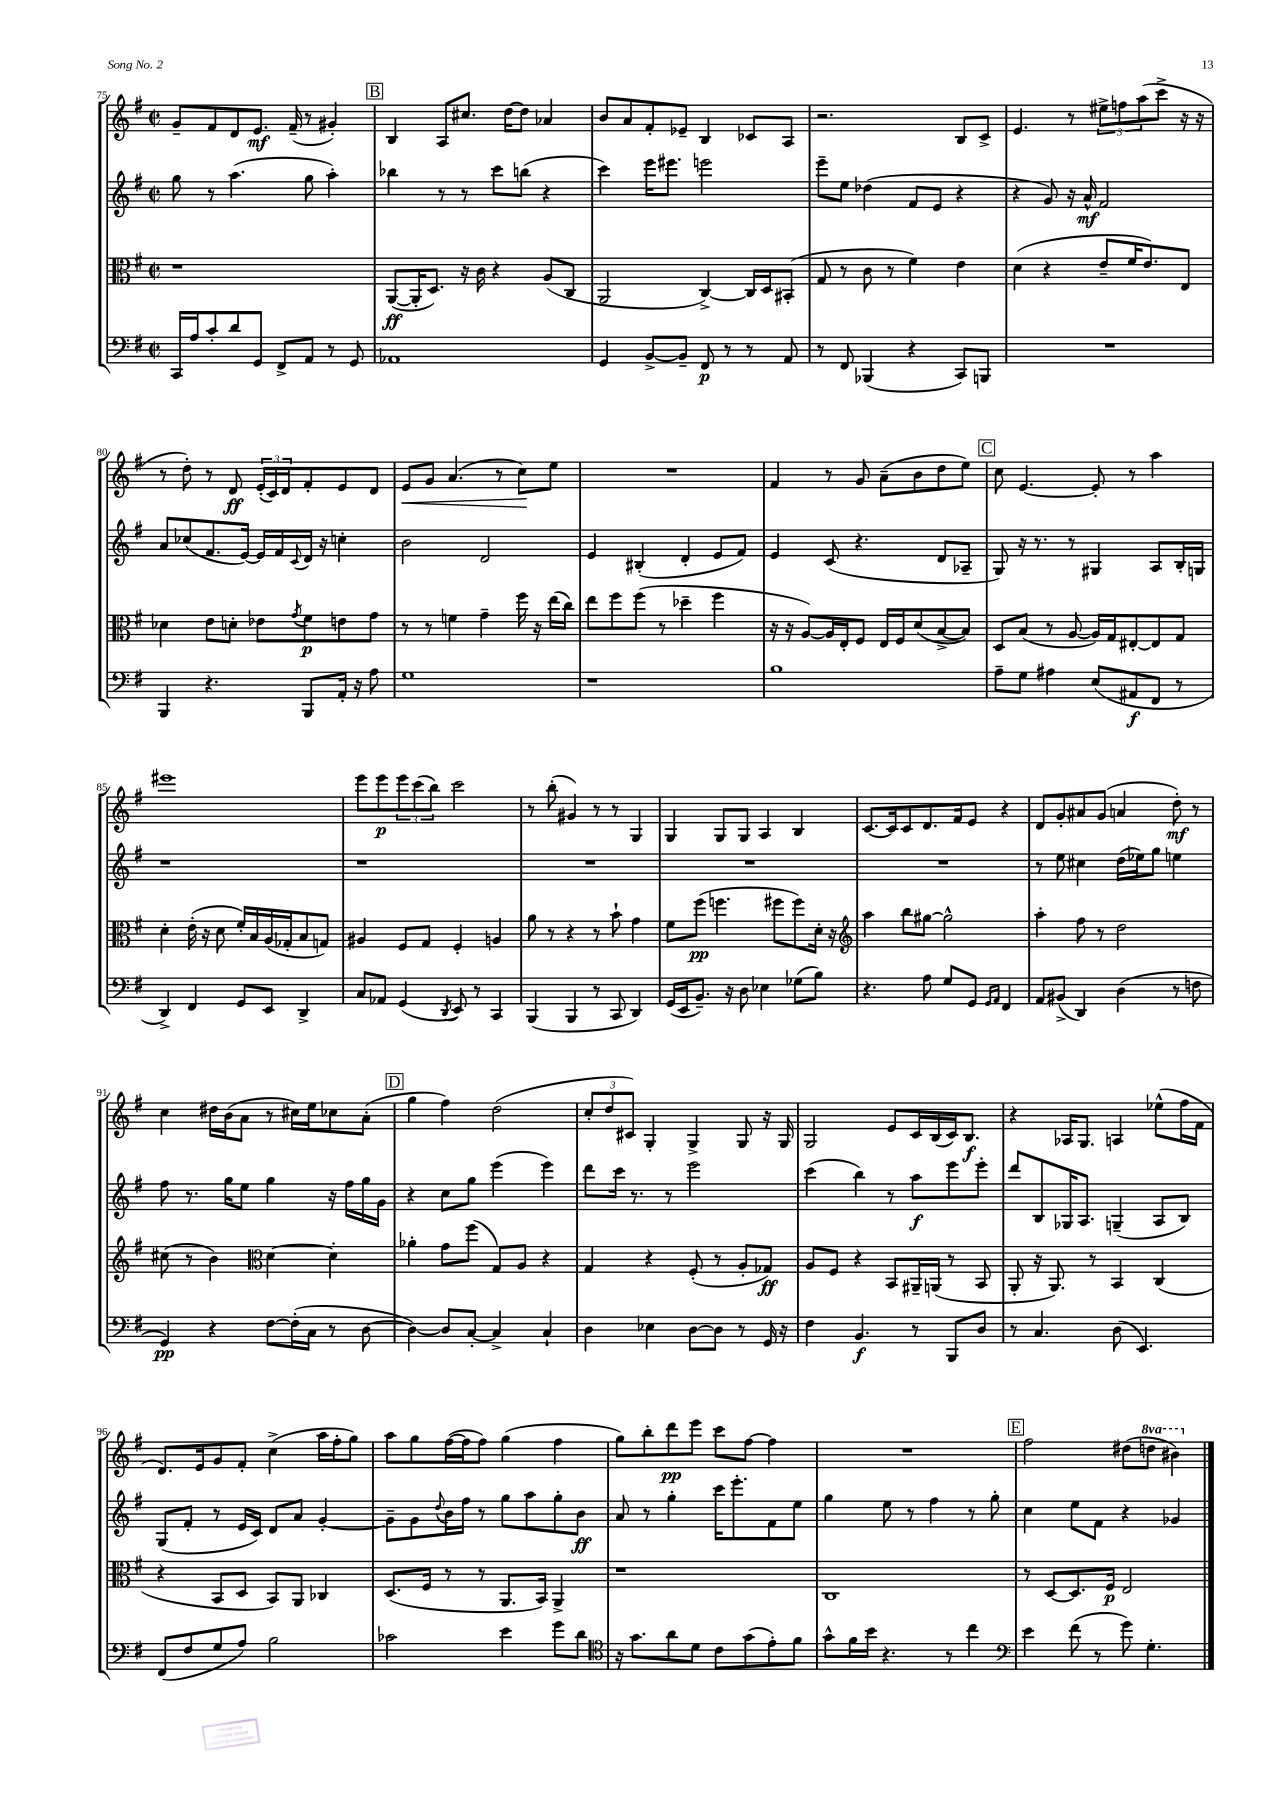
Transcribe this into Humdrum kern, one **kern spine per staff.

**kern	**kern	**kern	**kern
*staff4	*staff3	*staff2	*staff1
*clefF4	*clefC3	*clefG2	*clefG2
*k[f#]	*k[f#]	*k[f#]	*k[f#]
*M2/2	*M2/2	*M2/2	*M2/2
*met(c|)	*met(c|)	*met(c|)	*met(c|)
16CC	1r	8gg	8g~
16A	.	.	.
8c'	.	8r	8f#
8d	.	(4.aa	8d
8GG	.	.	8.e
8FF#^	.	.	.
.	.	.	(16f#~
8AA	.	8gg	8r
8r	.	4aa')	4g#')
8GG	.	.	.
=	=	=	=
1AA-	([8AA	4bb-	4B
.	16AA']	.	.
.	8.D)	.	.
.	.	8r	8A
.	16r	8r	8.cc#
.	16c	.	.
.	4r	8ccc	.
.	.	.	[16dd
.	.	(8bb	8dd]
.	(8A	4r	4a-
.	8C	.	.
=	=	=	=
4GG	2AA	4ccc)	8b
.	.	.	8a
[8BB^	.	16eee	8f#'
.	.	8.eee#	.
8BB~]	.	.	8e-~
8FF#	[4C^)	2eee	4B
8r	.	.	.
8r	16C]	.	8c-
.	16D	.	.
8AA	(8BB#'	.	8A
=	=	=	=
8r	8G	8eee~	2.r
8FF#	8r	8ee	.
(4BBB-	8c	(4dd-	.
.	8r	.	.
4r	4f#)	8f#	.
.	.	8e	.
8CC)	4e	4r	8B
8BBB	.	.	8c^
=	=	=	=
1r	(4d	4r	4.e
.	4r	8g)	.
.	.	16r	8r
.	.	16a^^	.
.	8e~	2f#	12ee#^
.	.	.	12ff
.	16f#	.	.
.	.	.	(12aa
.	8.e)	.	.
.	.	.	8ccc^
.	8E	.	16r
.	.	.	16r
=	=	=	=
4BBB	4d-	8a	8r
.	.	(8cc-	8dd')
4.r	8e	8.f#	8r
.	8d'	.	8d
.	.	[16e)	.
.	8e-	16e]	(24e'
.	.	.	24c)
.	.	16f#	.
.	.	.	24d
.	8qg	8qqc	.
8BBB	8f#	16d	8f#'
.	.	16r	.
16AA'	8e	4cc'	8e
16r	.	.	.
8A	8g	.	8d
=	=	=	=
1G	8r	2b	8e
.	8r	.	8g
.	4f	.	(4.a
.	4g~	2d	.
.	.	.	8r
.	16ff#	.	8cc)
.	16r	.	.
.	(16ee	.	8ee
.	16cc)	.	.
=	=	=	=
1r	8ee	4e	1r
.	8ff#	.	.
.	(8ff#	(4B#'	.
.	8r	.	.
.	4dd-~	4d'	.
.	4ff#	8e	.
.	.	8f#)	.
=	=	=	=
1B	16r	4e	4f#
.	16r	.	.
.	[8A)	.	.
.	16A]	(8c	8r
.	16E'	.	.
.	8F#	4.r	8g
.	16E	.	(8a~
.	16F#	.	.
.	(8d	.	8b
.	[8B^	8d	8dd
.	8B])	8A-~	8ee)
=	=	=	=
8A~	8D	8G)	8cc
8G	(8B	16r	[4.e
.	.	8.r	.
4A#	8r	.	.
.	[8A	8r	.
(8E	16A])	4G#	8e']
.	16G	.	.
8AA#	[8E#'	.	8r
8FF#	8E#]	8A	4aa
8r	8G	16B'	.
.	.	16G	.
=	=	=	=
4DD^)	4d'	1r	1eee#
4FF#	(16e'	.	.
.	16r	.	.
.	8d	.	.
8GG	16f#')	.	.
.	16B	.	.
8EE	(16A	.	.
.	16G-'	.	.
4DD^	8B	.	.
.	8G)	.	.
=	=	=	=
8C	4A#	1r	8eee
8AA-	.	.	8eee
(4GG	8F#	.	12eee
.	.	.	(12ccc
.	8G	.	.
.	.	.	12bb)
8qDD	.	.	.
8EE)	4F#'	.	2ccc
8r	.	.	.
4CC	4A	.	.
=	=	=	=
(4BBB	8a	1r	8r
.	8r	.	(8bb'
4BBB	4r	.	4g#)
8r	8r	.	8r
8CC	8b`	.	8r
4DD)	4g	.	4G
=	=	=	=
(16GG	8f#	1r	4G
16EE	.	.	.
8.BB~)	(8ff#	.	.
.	4.ff	.	8G
16r	.	.	.
8D	.	.	8G
4E-	.	.	4A
.	8ff#	.	.
(8G-	8ff#)	.	4B
8B)	16d'	.	.
.	16r	.	.
=	=	=	=
*	*clefG2	*	*
4.r	4aa	1r	[8.c
.	.	.	16c]
.	8bb	.	8c
8A	[8gg#	.	8.d
8G	2gg#^^]	.	.
.	.	.	16f#
8GG	.	.	8e
16qqGG	.	.	.
16qqAA	.	.	.
4FF#	.	.	4r
=	=	=	=
8AA	4aa'	8r	8d
(8BB#^	.	8ee	8g'
4DD)	8ff#	4cc#	8a#
.	8r	.	(8g
(4D	2dd	(16dd	4a
.	.	16ee-)	.
.	.	8gg	.
8r	.	4ee	8dd')
8F	.	.	8r
=	=	=	=
4GG)	(8cc#	8ff#	4cc
.	8r	8.r	.
4r	4b)	.	16dd#
.	.	16gg	(16b
.	.	8ee	8a
*	*clefC3	*	*
[8F#	[4d	4gg	8r
(16F#']	.	.	16cc#)
16C	.	.	16ee
8r	4d']	16r	8cc-
.	.	16ff#	.
[8D	.	16gg	(8a'
.	.	16g	.
=	=	=	=
4D_)	4a-'	4r	4gg
8D]	8g	8cc	4ff#)
[8C'	(8ff#	8gg	.
4C^]	8G)	(4eee	(2dd
.	8A	.	.
4C`	4r	4eee)	.
=	=	=	=
4D	4G	8ddd	12cc'
.	.	.	12dd
.	.	16ccc	.
.	.	.	12c#)
.	.	8.r	.
4E-	4r	.	4G'
.	.	8r	.
[8D	(8F#'	2eee	4G^
8D]	8r	.	.
8r	8A'	.	8G
16GG	8G-)	.	16r
16r	.	.	16G
=	=	=	=
4F#	8A	(4ccc	2G
.	8F#	.	.
4.BB	4r	4bb)	.
.	8BB	8r	8e
8r	16AA#~	8aa	16c
.	(16AA	.	(16B
8BBB	8r	8eee	16c)
.	.	.	8.B
8D	8BB	8eee'	.
=	=	=	=
8r	8AA'	8ddd	4r
4.C	16r	8B	.
.	8.AA)	.	.
.	.	16G-	16A-
.	.	8.A	8.G
.	8r	.	.
(8D	4BB	(4G~	4A
4.EE)	.	.	.
.	(4C	8A	(8ee-^^
.	.	8B)	16ff#
.	.	.	16f#
=	=	=	=
(8FF#	4r	(8G	8.d)
8F#	.	8f#'	.
.	.	.	16e
8G	8BB	8r	8g
8A)	8D	16e	8f#'
.	.	16c)	.
2B	8BB)	8d	(4cc^
.	8AA	8a	.
.	4C-	[4g'	16aa
.	.	.	16ff#'
.	.	.	8gg)
=	=	=	=
2c-	(8.D	8g~]	8aa
.	.	8g	8gg
.	16F#	.	.
.	.	8qqdd	.
.	8r	16b	([16ff#
.	.	16ff#	16ff#]
.	8r	8r	8ff#)
4e	8.AA	8gg	(4gg
.	.	8aa	.
.	16BB)	.	.
8g	4AA^	8gg'	4ff#
8d	.	8b	.
=	=	=	=
*clefC4	*	*	*
16r	1r	8a	8gg)
8.g	.	.	.
.	.	8r	8bb'
8a	.	4gg'	8ddd
8d	.	.	8eee
8c	.	16ccc	8ccc
.	.	8.eee'	.
(8g	.	.	[8ff#
8e')	.	8f#	4ff#]
8f#	.	8ee	.
=	=	=	=
8g^^	1C	4gg	1r
16f#	.	.	.
16b	.	.	.
4.r	.	8ee	.
.	.	8r	.
.	.	4ff#	.
8r	.	.	.
4cc	.	8r	.
.	.	8gg'	.
=	=	=	=
*clefF4	*	*	*
4e	8r	4cc	2ff#
.	[8D	.	.
(8f#	8.D]	8ee	.
8r	.	8f#	.
.	16F#	.	.
8g)	2E	4r	(8dd#
4.G'	.	.	8ddd
.	.	4g-	4bb#)
==	==	==	==
*-	*-	*-	*-
